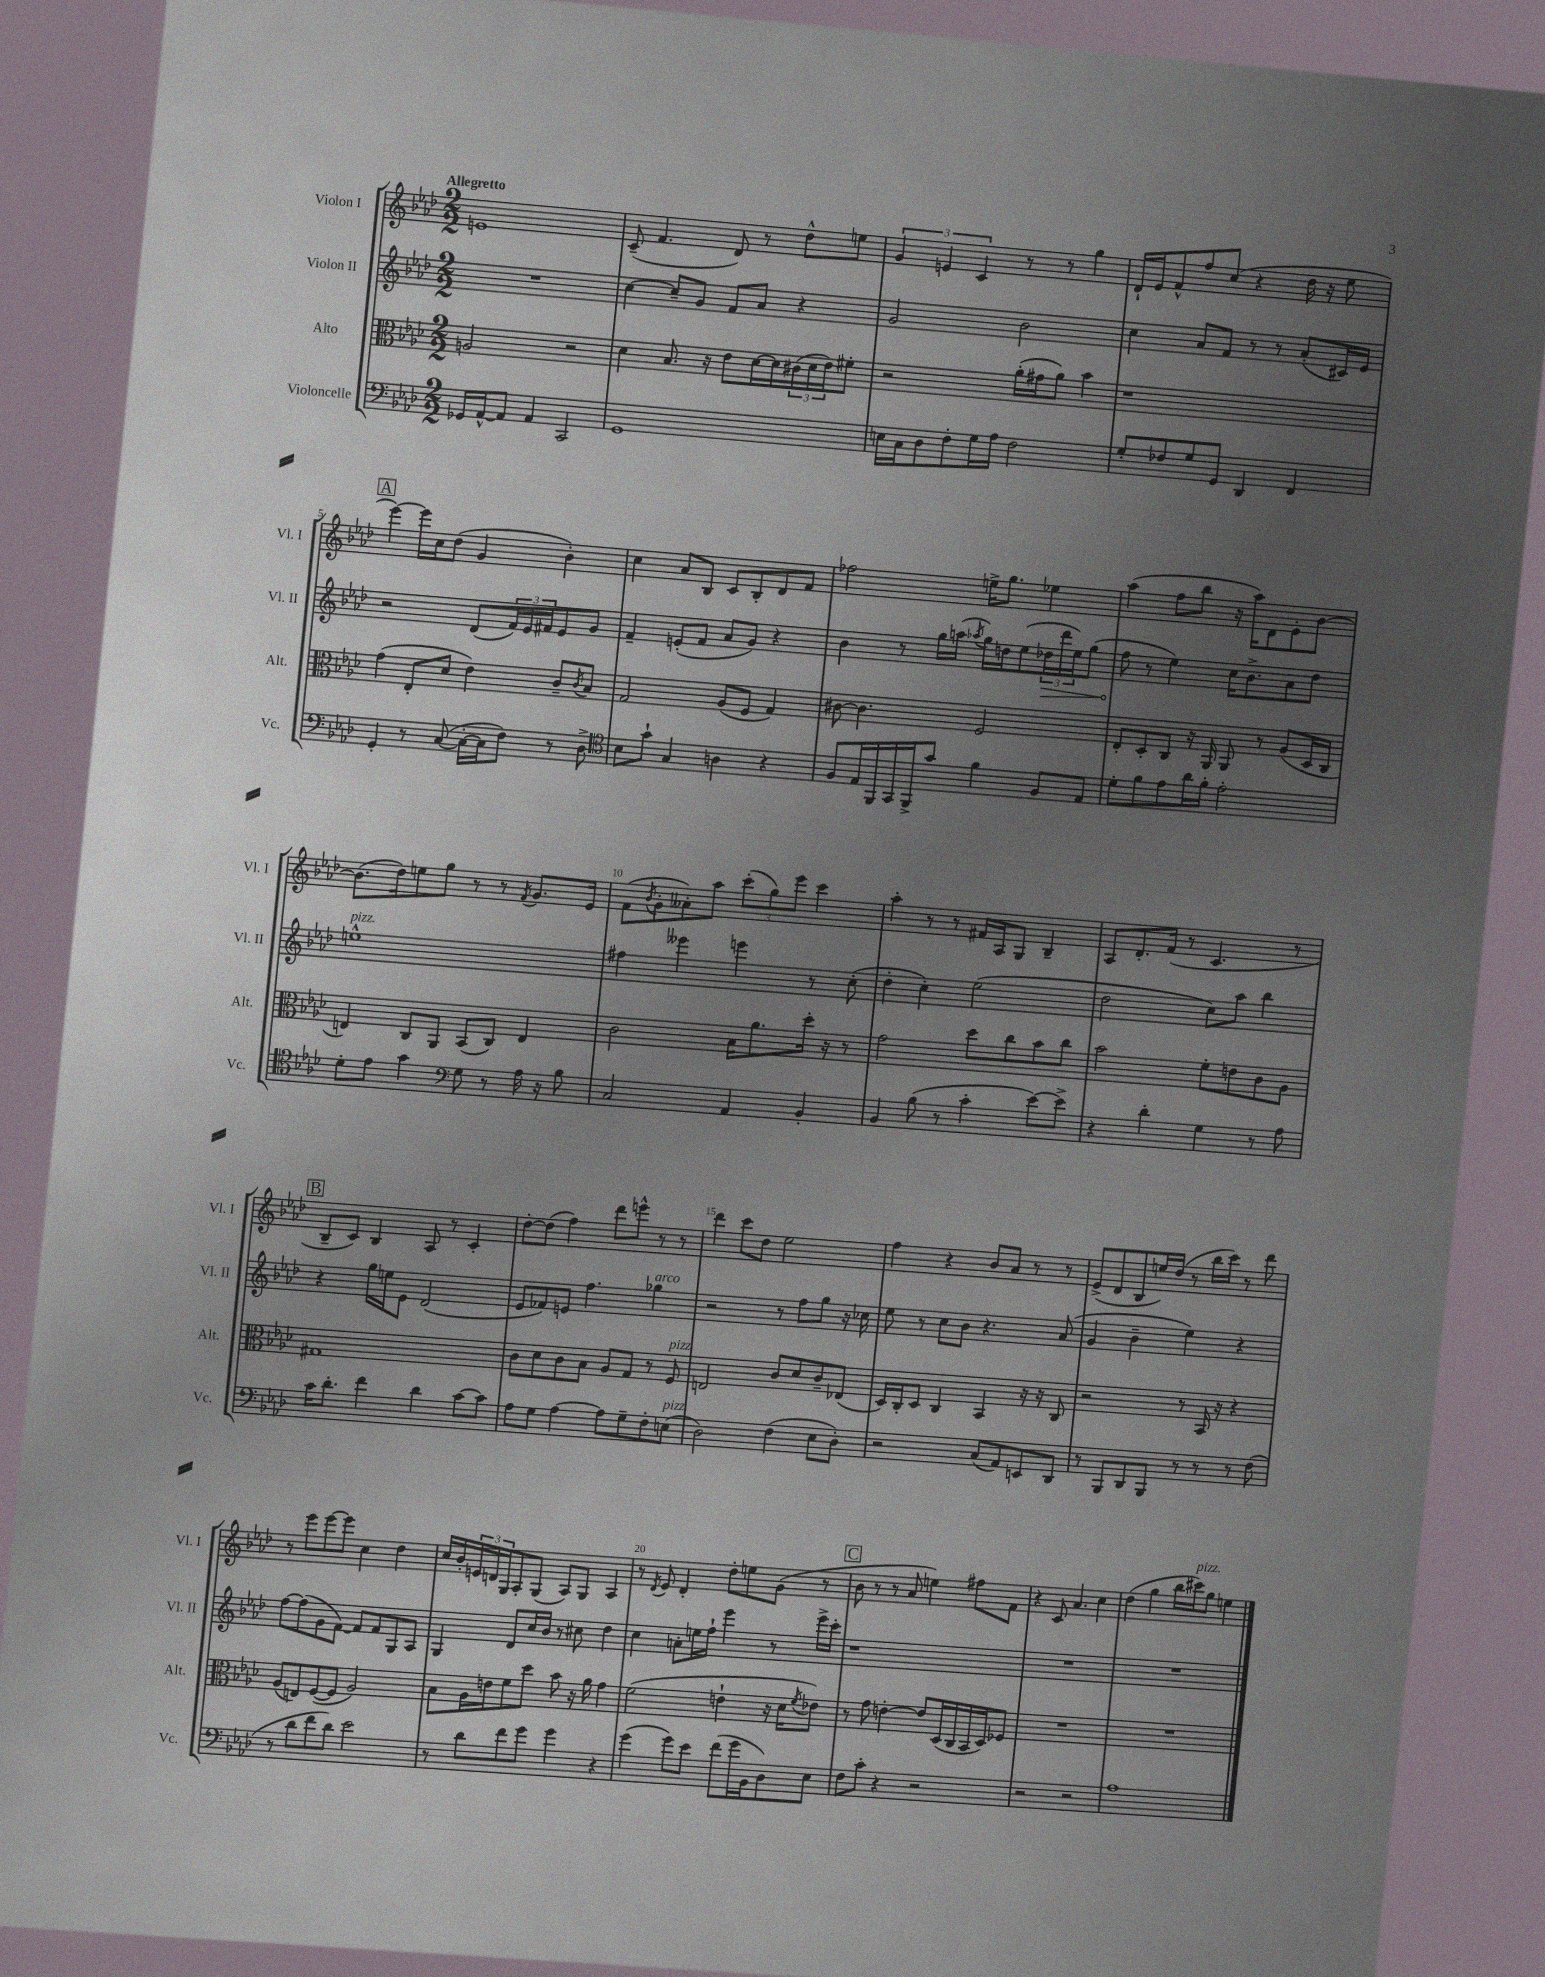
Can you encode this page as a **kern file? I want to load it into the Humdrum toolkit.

**kern	**kern	**kern	**dynam	**kern
*part4	*part3	*part2	*part2	*part1
*staff4	*staff3	*staff2	*staff2	*staff1
*I"Violoncelle	*I"Alto	*I"Violon II	*	*I"Violon I
*I'Vc.	*I'Alt.	*I'Vl. II	*	*I'Vl. I
*clefF4	*clefC3	*clefG2	*	*clefG2
*k[b-e-a-d-]	*k[b-e-a-d-]	*k[b-e-a-d-]	*	*k[b-e-a-d-]
*M2/2	*M2/2	*M2/2	*	*M2/2
=1	=1	=1	=1	=1
!	!	!	!	!LO:TX:a:B:t=Allegretto
16GG-X/LL	2An/	1r	.	1en
[16AA-^^/J	.	.	.	.
8AA-/J]	.	.	.	.
4AA-/	.	.	.	.
2CC/	2r	.	.	.
=2	=2	=2	=2	=2
1GG	4d-\	[4cc\	.	(8c~/
.	.	.	.	4.f/
.	8.B-/	8cc~/L]	.	.
.	.	8g/J	.	.
.	16r	.	.	.
.	8e-\L	8f/L	.	8d-/)
.	[16d-\L	8a-/J	.	8r
.	16d-\]	.	.	.
.	(24c#X\	4r	.	8dd-^^\L
.	24d-\	.	.	.
.	24e-\J)	.	.	.
.	8f#X'\J	.	.	8een\J
=3	=3	=3	=3	=3
16En\LL	2r	2g/	.	6g/
16C\J	.	.	.	.
8D-\	.	.	.	.
.	.	.	.	6en/
8F'\	.	.	.	.
.	.	.	.	6c/
16G\L	.	.	.	.
16A-\JJ	.	.	.	.
2F\	(16a-'\LL	2b-\	.	8r
.	16g#X\J	.	.	.
.	8a-\J)	.	.	8r
.	4b-\	.	.	4gg\
=4	=4	=4	=4	=4
8G'/L	1r	4cc\	.	16d-`/LL
.	.	.	.	16e-/J
8F-X/	.	.	.	8f^^/
8G/	.	8a-/L	.	8ff/
8GG/J	.	8f/J	.	(8cc/J
4DD-/	.	8r	.	4r
.	.	8r	.	.
4FF/	.	(8a-'/L	.	16dd-\
.	.	.	.	16r
.	.	16c#X/L)	.	8ee-\
.	.	16e-/JJ	.	.
!!LO:LB:g=z
!!LO:REH:place=s1:t=A
=5	=5	=5	=5	=5
4GG'/	(4g\	2r	.	[4eee-\)
8r	8E-'/L	.	.	16eee-\LL]
.	.	.	.	16cc\J
([8C/	8d-/J	.	.	(8dd-\J
16C'\LL_	4e-\)	(8d-/L	.	4g/
16C\J]	.	.	.	.
8F\J)	.	24f/L)	.	.
.	.	24e-/	.	.
.	.	24f#X/J	.	.
8r	8c~/L	8e-/	.	4b-'\)
.	8qc/	.	.	.
8D-^\	8B-/J	8g/J	.	.
=6	=6	=6	=6	=6
*clefC4	*	*	*	*
8B-\L	2G/	4f~/	.	4cc\
8g`\J	.	.	.	.
4G/	.	(8en'/L	.	8a-/L
.	.	8f/J	.	8B-/J
4An\	(8A-/L	8a-/L	.	8c/L
.	8F/J	8g/J)	.	8B-'/
4r	4G/)	4r	.	8d-/
.	.	.	.	8f/J
=7	=7	=7	=7	=7
8F/L	[8c#X\	4b-\	.	2ff-X\
16E-/L	4.c#\]	.	.	.
16FF/	.	.	.	.
16GG/	.	8r	.	.
16FF^/J	.	.	.	.
8g/J	.	16gg\LL	.	.
.	.	(16aan\JJ	.	.
.	.	8qaa-X/	.	.
4f\	2F/	16gg\LL)	.	16een^\KL
.	.	16ddn\J	.	8.gg\J
.	.	(8ee-\	.	.
!	!	!	!LO:HP:b	!
8F/L	.	24dd-X\L	>	4ee-X\
.	.	24ddd-\	.	.
.	.	24ee-\J)	.	.
8E-/J	.	(8gg\J	.	.
=8	=8	=8	=8	=8
8d-'\L	8E-'/L	8ff\	.	(4aa-\
8f\	8D-'/	8r	]	.
8e-\	8C/J	4ee-\)	.	8ff\L
16a-\L	16r	.	.	8bb-\J
16f'\JJ	16AA-/	.	.	.
2e-'\	8AA-/	16cc\KL	.	16r
.	.	8.b-^\	.	16aa-\KL)
.	8r	.	.	8d-\
.	(8A-/L	8a-\	.	8e-'\
.	16D-/L	8dd-\J	.	[8b-\J
.	16C/JJ	.	.	.
!!LO:LB:g=z
=9	=9	=9	=9	=9
!	!	!LO:TX:a:i:t=pizz.	!	!
8d-'\L	4En/)	1een^^	.	(8.b-\L]
8e-\J	.	.	.	.
.	.	.	.	16dd-\k)
4g\	8C/L	.	.	8een\
.	8AA-/J	.	.	8gg\J
*clefF4	*	*	*	*
8G\	(8BB-/L	.	.	8r
8r	8C/J)	.	.	8r
.	.	.	.	8qf/
16A-\	4E/	.	.	8.g/L
16r	.	.	.	.
8B-\	.	.	.	.
.	.	.	.	16e-/Jk
=10	=10	=10	=10	=10
2C/	2c\	4ff#X\	.	(8f\L
.	.	.	.	8qb-/
.	.	.	.	8g'\
.	.	4eee--X\	.	8a--X'\)
.	.	.	.	8aa-\J
4AA-/	16B-\KL	4eeen\	.	(12ccc'\L
.	8.a-\	.	.	.
.	.	.	.	12gg\)
.	.	.	.	12eee-\J
4BB-'/	16dd-'\Jk	8r	.	4ccc\
.	16r	.	.	.
.	8r	(8cc'\	.	.
=11	=11	=11	=11	=11
4BB-/	2g\	4dd-'\	.	4aa-'\
(8B-\	.	4cc'\)	.	8r
8r	.	.	.	8r
4c'\	8dd-\L	(2ee-\	.	16f#X/LL
.	.	.	.	16A-/J
.	8cc\	.	.	8G/J
[8e-\L)	8b-\	.	.	4B-~/
8e-^\J]	8cc\J	.	.	.
=12	=12	=12	=12	=12
4r	2b-\	2dd-\	.	8A-/L
.	.	.	.	8.d-'/
4d-'\	.	.	.	.
.	.	.	.	(16f/Jk
.	.	.	.	8r
4G\	8f'\L	8cc\L)	.	4.c/
.	8en\	8aa-\J	.	.
8r	8c\	4bb-\	.	.
8A-\	8A-\J	.	.	8r
!!LO:LB:g=z
!!LO:REH:place=s1:t=B
=13	=13	=13	=13	=13
16c\KL	1G#X	4r	.	8B-~/L
8.d-'\J	.	.	.	.
.	.	.	.	8c/J)
4f\	.	16gg\LL	.	4B-/
.	.	16een\J	.	.
.	.	8e-\J	.	.
4d-\	.	(2d-/	.	8A-/
.	.	.	.	8r
[8c\L	.	.	.	4c'/
8c\J]	.	.	.	.
=14	=14	=14	=14	=14
8A-\L	8c\L	8e-/L	.	[8dd-'\L
8G\J	8d-\	8f-X/)	.	(8dd-\J]
[4A-\	8c\	8en/J	.	4ff\)
.	8B-\J	4.ff\	.	.
8A-\L]	8A-/L	.	.	8ddd-\L
8G~\	8G/J	.	.	8eeen^^\J
!	!	!LO:TX:a:i:t=arco	!	!
8F'\	8r	4gg-X\	.	8r
!	!LO:TX:a:i:t=pizz.	!	!	!
!LO:TX:a:i:t=pizz.	!	!	!	!
(8En\J	8F/	.	.	8r
=15	=15	=15	=15	=15
2D-\)	2En/	2r	.	4ddd-\
.	.	.	.	8ccc\L
.	.	.	.	8dd-\J
(4F\	8c/L	8r	.	2ee-\
.	8d-/	8ff\L	.	.
8E-\L	8c~/	8gg\J	.	.
8D-'\J)	(8E-X/J	16r	.	.
.	.	16cc-X\	.	.
=16	=16	=16	=16	=16
2r	16D-/LL)	8ee-\	.	4ff\
.	16C'/J	.	.	.
.	8D-/J	8r	.	.
.	4C/	8cc\L	.	4r
.	.	8b-\J	.	.
(8C/L	4BB-/	4.r	.	8b-/L
8AA-/)	.	.	.	8a-/J
8EEn/	16r	.	.	8r
.	16r	.	.	.
8DD-/J	8C/	(8a-/	.	8r
=17	=17	=17	=17	=17
8r	2r	4g/	.	(8e-^/L
8BBB-/L	.	.	.	8d-/
8DD-/	.	4b-~\	.	8B-/
8BBB-/J	.	.	.	16een/L)
.	.	.	.	(16dd-/JJ
8r	8r	4ee-\)	.	8r
8r	16BB-/	.	.	16bb-\LL
.	16r	.	.	16ccc\JJ)
8r	4r	4r	.	8r
(8F\	.	.	.	8ddd-\
!!LO:LB:g=z
=18	=18	=18	=18	=18
8r	(8A-/L	[8ff\L	.	8r
8d-\L	8En/)	(8ff\]	.	8eee-\L
8f\	([8F/	8g\	.	[8eee-\
8d-\J)	8F/J]	[8f\J)	.	8eee-\J]
2e-\	2A-/)	8f/L]	.	4cc\
.	.	8f/	.	.
.	.	8G/	.	4dd-\
.	.	8A-/J	.	.
=19	=19	=19	=19	=19
8r	8B-\L	4G/	.	16cc/LL
.	.	.	.	16b-'/
8d-\L	16A-\L	.	.	24en/
.	.	.	.	24dn/
.	16en\J	.	.	.
.	.	.	.	24G/J
8f\	8f\	8d-/L	.	8A-'/
8g\J	8dd-\J	16cc/L	.	(8G/J
.	.	16b-/JJ	.	.
4g\	8b-\	8r	.	8A-/L)
.	16r	8cc#X\	.	8G/J
.	16a-\	.	.	.
4r	4g\	4dd-\	.	4A-/
=20	=20	=20	=20	=20
(4g\	(2f\	4cc\	.	8r
.	.	.	.	8qd-/
.	.	.	.	8e-/
8g\L)	.	8an'\L	.	4d-'/
8e-\J	.	16een\L	.	.
.	.	16ff`\JJ	.	.
(8f\L	4en`\	4eee-\	.	8dd-'\L
16g\L	.	.	.	8een\
16BB-\J	.	.	.	.
8D-\)	16r	8r	.	(8g\J
.	16d-\KL	.	.	.
.	8qf/	.	.	.
8E-\J	8e-X\J)	16eee-^\LL	.	8r
.	.	16ccc'\JJ	.	.
!!LO:REH:place=s1:t=C
=21	=21	=21	=21	=21
8F\L	8r	1r	.	8b-\
8c'\J	8g\	.	.	8r
4r	[4en'\	.	.	8r
.	.	.	.	8a-/
2r	8e/L]	.	.	4een\)
.	(16D-/L	.	.	.
.	16C/	.	.	.
.	16BB-/	.	.	8ff#X\L
.	16D-/J)	.	.	.
.	8F-X/J	.	.	8f\J
=22	=22	=22	=22	=22
2r	1r	1r	.	4r
.	.	.	.	8c/
.	.	.	.	4.a-/
2r	.	.	.	.
.	.	.	.	4cc\
=23	=23	=23	=23	=23
1A-	1r	1r	.	(4dd-\
.	.	.	.	4gg\
.	.	.	.	16bb-\LL
!	!	!	!	!LO:TX:a:i:t=pizz.
.	.	.	.	16ccc#X\J)
.	.	.	.	8gg\J
.	.	.	.	4een\
==	==	==	==	==
*-	*-	*-	*-	*-
